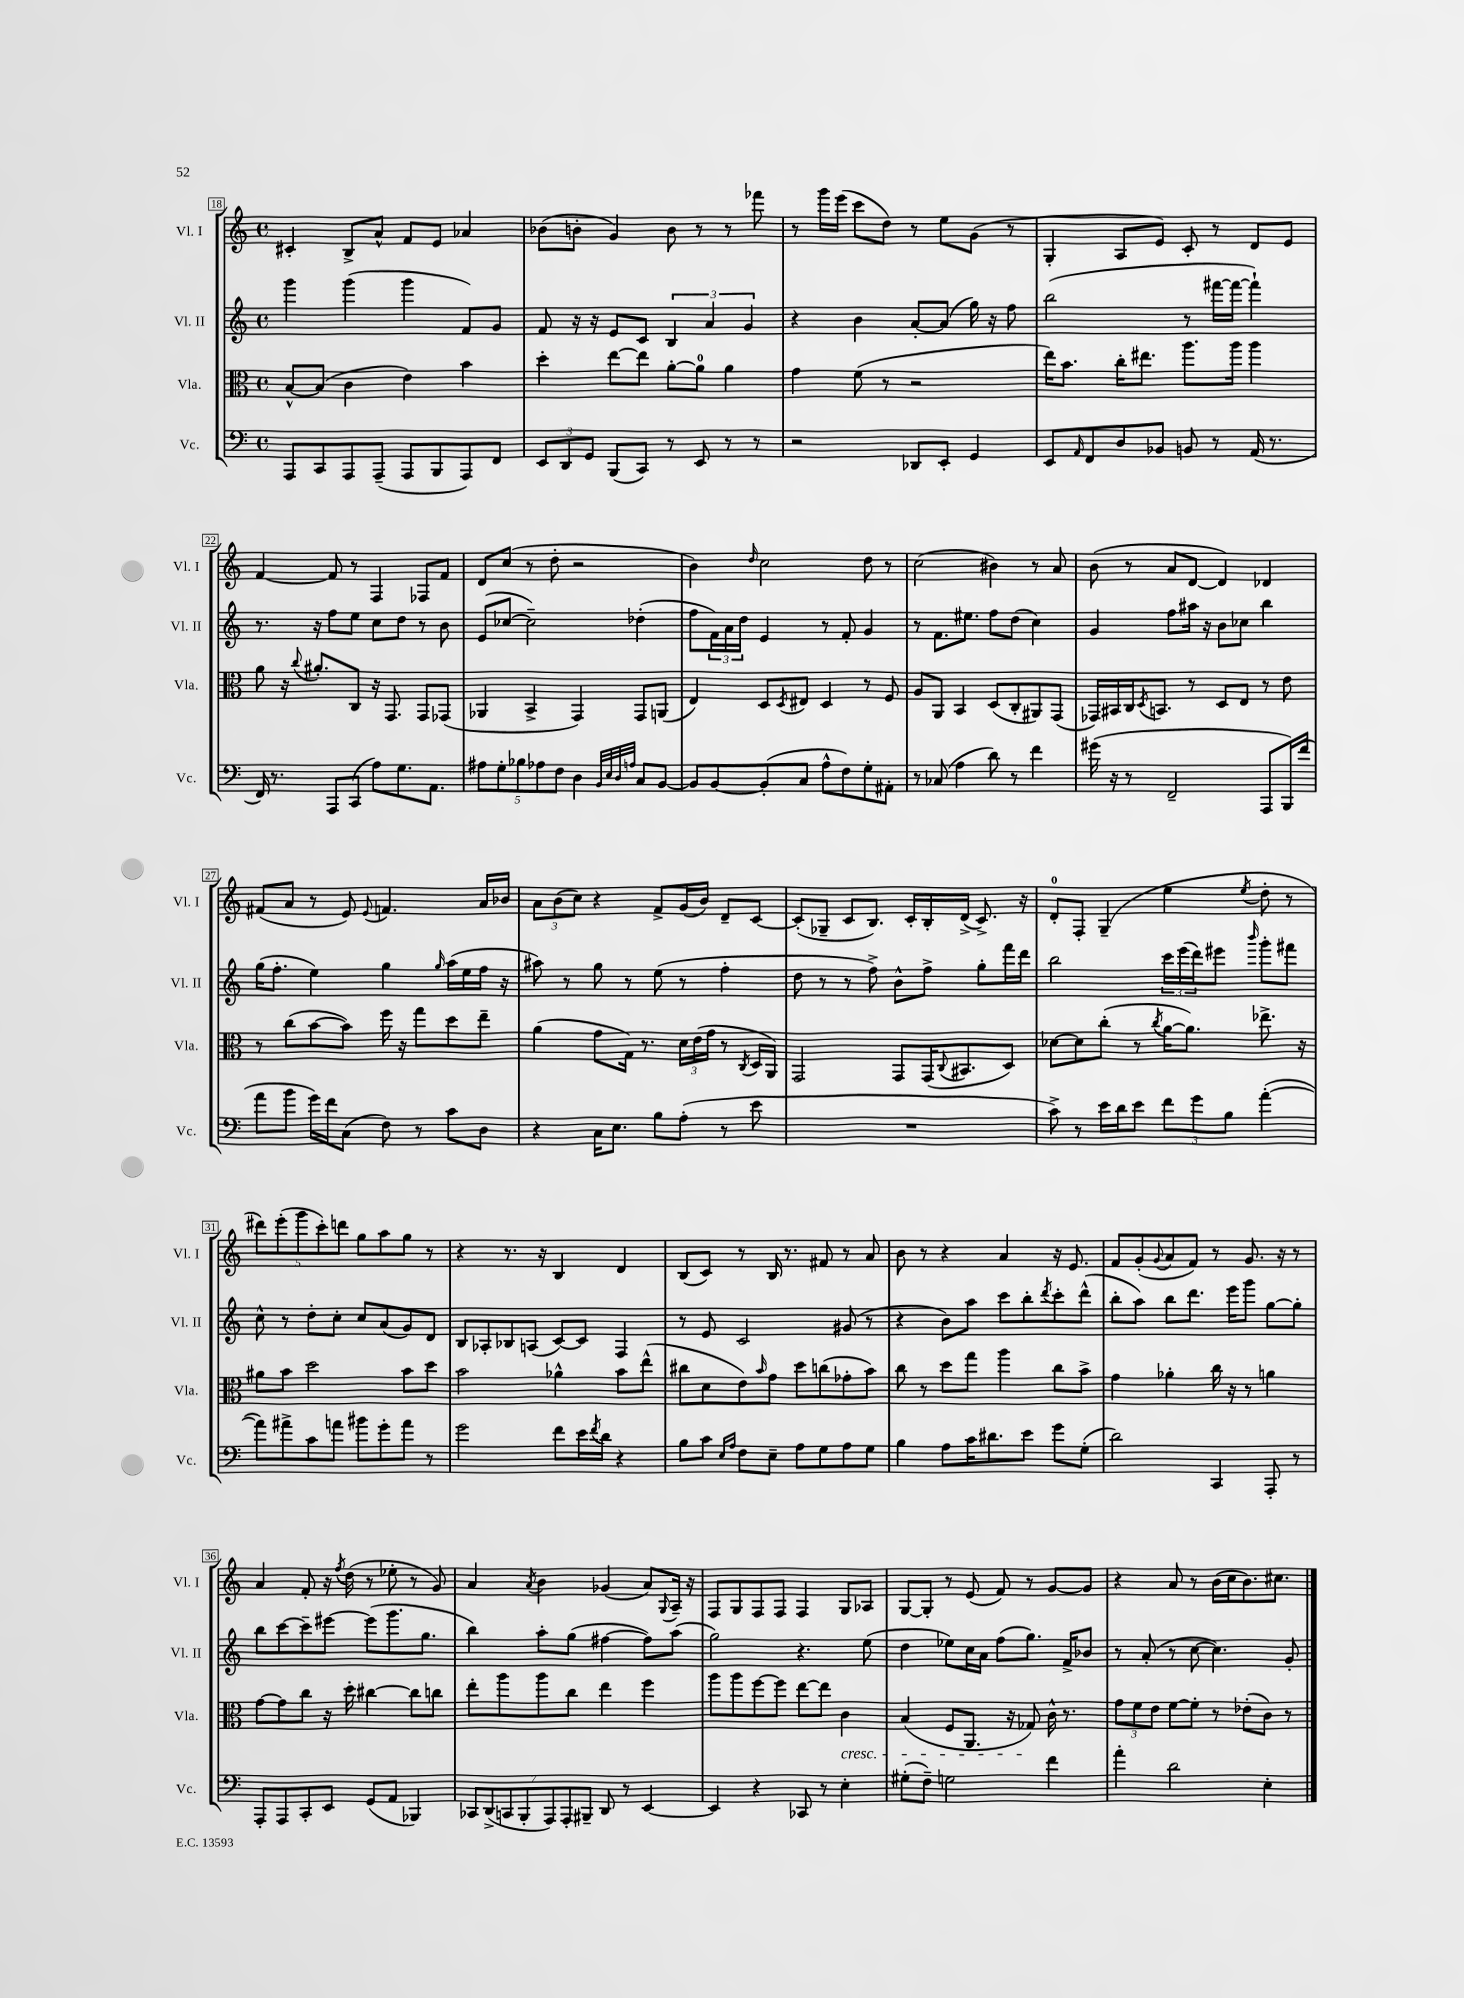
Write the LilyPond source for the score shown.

<<
\new StaffGroup <<
\new Staff = "s0" \with { instrumentName = "Vl. I" shortInstrumentName = "Vl. I" } {
    \clef treble \key c \major \defaultTimeSignature \time 4/4
    cis'4-. b8-> a'8-^ f'8 e'8 aes'4 |
    bes'8( b'8-. g'4) b'8 r8 r8 fes'''8 |
    r8 g'''16 e'''16( c'''8 d''8) r8 e''8 g'8( r8 |
    g4-. a8 e'8) c'8-. r8 d'8 e'8 |
    f'4~ f'8 r8 f4 fes8 f'8 |
    d'8 c''8( r8 d''8-. r2 |
    b'4) \grace { d''16 } c''2 d''8 r8 |
    c''2( bis'4) r8 a'8 |
    b'8( r8 a'8 d'8~ d'4) des'4 |
    fis'8( a'8 r8 e'8) \appoggiatura { e'8 } f'4. a'16 bes'16 |
    \tuplet 3/2 { a'8 b'8( c''8) } r4 f'8-> g'16( b'16) d'8-- c'8~ |
    c'8-.( ges8-- c'8 b8.) c'16-. b16-. d'16->( c'8.->) r16 |
    d'8-0-. f8-. g4--( e''4 \acciaccatura { e''8 } d''8-. r8 |
    \tuplet 5/4 { dis'''8) e'''8-.( g'''8 c'''8-.) d'''8 } g''8 a''8 g''8 r8 |
    r4 r8. r16 b4 d'4 |
    b8( c'8) r8 b16 r8. fis'8 r8 a'8 |
    b'8 r8 r4 a'4 r16 e'8. |
    f'8 g'8-.( \appoggiatura { g'8 } a'8 f'8) r8 g'8. r16 r8 |
    a'4 f'8-. r16 \acciaccatura { f''8 } d''16( r8 ees''8-. r8 g'8) |
    a'4 \acciaccatura { a'8 } b'4 ges'4( a'8) \appoggiatura { g8 } a16-- r16 |
    f8 g8 f8 f8 f4 g8 aes8 |
    g8~ g8-. r8 e'8( f'8) r8 g'8~ g'8 |
    r4 a'8 r8 b'16( c''16 b'8.) cis''8. \bar "|." |
}
\new Staff = "s1" \with { instrumentName = "Vl. II" shortInstrumentName = "Vl. II" } {
    \clef treble \key c \major \defaultTimeSignature \time 4/4
    g'''4 g'''4( g'''4 f'8) g'8 |
    f'8 r16 r16 e'8 c'8 \tuplet 3/2 { b4 a'4 g'4 } |
    r4 b'4 a'8~-. a'8( g''16) r16 f''8 |
    b''2( r8 fis'''16~ fis'''16~ fis'''4-!) |
    r8. r16 f''8 e''8 c''8 d''8 r8 b'8 |
    e'8( ces''8~ ces''2--) des''4-.( |
    f''8 \tuplet 3/2 { f'16) a'16 d''16 } e'4 r8 f'8-. g'4 |
    r8 f'8. eis''8. f''8 d''8( c''4) |
    g'4 f''8 ais''16 r16 b'8 ces''8 b''4 |
    g''16( f''8.-. e''4) g''4 \grace { g''16 } a''16( e''16 f''16 r16 |
    ais''8) r8 g''8 r8 e''8( r8 f''4-. |
    d''8 r8 r8 f''8->) b'8-^ f''8-> g''8-. f'''16 d'''16 |
    b''2 \tuplet 3/2 { c'''16 e'''16( d'''16) } eis'''8 \grace { b'''16 } g'''8-. fis'''8 |
    c''8-^ r8 d''8-. c''8-. c''8 a'8( g'8) d'8 |
    b8 aes8-. bes8 a8( c'8~) c'8 f4 |
    r8 e'8 c'2 gis'8( r8 |
    r4 b'8) a''8 c'''8 b''8-. \acciaccatura { d'''8 } c'''8-. d'''8-^( |
    b''8-. a''8) b''8 d'''8. e'''16 g'''8 g''8~ g''8-. |
    b''8 c'''8~ c'''8-- eis'''8~ eis'''8( g'''8. g''8. |
    b''4) a''8-. g''8( fis''4~ fis''8) a''8( |
    g''2) r4. e''8( |
    d''4 ees''8) c''16 a'16 f''8( g''8.) f'16-> bes'8 |
    r8 a'8-.( r8 c''8~ c''4.) g'8-. \bar "|." |
}
\new Staff = "s2" \with { instrumentName = "Vla." shortInstrumentName = "Vla." } {
    \clef alto \key c \major \defaultTimeSignature \time 4/4
    b8~-^ b8( c'4 e'4) b'4 |
    d''4-. e''8~ e''8 a'8~-. a'8-0 a'4 |
    g'4 f'8( r8 r2 |
    e''16) b'8. c''16-. eis''8. a''8. a''16 a''4 |
    a'8 r16 \appoggiatura { c''8 } ais'8.-. c8 r16 g,8. g,8 ges,8( |
    aes,4 b,4-> g,4) g,8 a,8( |
    e4) d8 \acciaccatura { d8 } eis8 d4 r8 f8 |
    a8 a,8 b,4 d8( c8-. ais,8) g,8( |
    ges,16) bis,16 c16 \acciaccatura { d8 } b,8. r8 d8 e8 r8 e'8 |
    r8 c''8( b'8~ b'8) f''16 r16 g''8 d''8 e''8-- |
    a'4( g'8 g16) r8. \tuplet 3/2 { d'16 e'16( g'16 } r8 \acciaccatura { c8 } d16 a,16) |
    g,2 g,8 g,16( \appoggiatura { c8 } bis,8. d8) |
    des'8~ des'8 c''8-.( r8 \acciaccatura { c''8 } a'16~ a'8.) ees''8.-> r16 |
    ais'8 b'8 d''2 b'8 d''8 |
    b'2 aes'4-^ b'8 e''8-^( |
    cis''8 d'8 e'8) \grace { b'16 } g'8 d''8 c''8( ges'8-. b'8) |
    c''8 r8 d''8 g''8 a''4 c''8 b'8-> |
    g'4 aes'4-. c''16 r16 r8 a'4 |
    g'8~ g'8 c''8 r16 d''16-. cis''4~ cis''8 c''8 |
    e''8-. a''8 a''8 c''8 e''4 f''4 |
    a''8 a''8 f''8~ f''8 e''8~ e''8 c'4\cresc |
    b4( f8 a,8. r16 ges8\!) c'16-^ r8. |
    \tuplet 3/2 { g'8 f'8 e'8 } f'8~ f'8-. r8 ees'8-.( c'8) r8 \bar "|." |
}
\new Staff = "s3" \with { instrumentName = "Vc." shortInstrumentName = "Vc." } {
    \clef bass \key c \major \defaultTimeSignature \time 4/4
    a,,8 c,8 a,,8 a,,8--( a,,8 b,,8 a,,8) f,8 |
    \tuplet 3/2 { e,8 d,8 g,8 } b,,8( c,8) r8 e,8 r8 r8 |
    r2 des,8 e,8-. g,4 |
    e,8 \grace { a,16 } f,8 d8 bes,8 b,8 r8 a,16( r8. |
    f,16) r8. a,,8 c,8( a8) g8. a,8. |
    \tuplet 5/4 { ais8 g8-. bes8 aes8 f8 } d4 \grace { b,32 e32 d32 a32 } c8 b,8~ |
    b,8 b,8~ b,8-.( c8 a8-^ f8) g8-. ais,8-. |
    r8 ces8( a4 d'8) r8 f'4 |
    gis'16( r16 r8 f,2-- a,,8 b,,16) f'16( |
    a'8 b'8 g'16) f'16 c8( f8) r8 c'8 d8 |
    r4 c16 e8. b8 a8-.( r8 e'8 |
    R1 |
    c'8->) r8 e'16 d'16 e'8 \tuplet 3/2 { f'8 g'8 b8 } a'4~-.( |
    a'8) ais'8-> c'8 a'8 bis'8 g'8-. a'8 r8 |
    g'2 f'8 e'16 \acciaccatura { f'8 } d'16 r4 |
    b8 c'8 \grace { e16 a16 } f8 e8-- a8 g8 a8 g8 |
    b4 a8 c'16 dis'8. e'8 g'8 g8-.( |
    d'2) c,4 a,,8-. r8 |
    a,,8-. a,,8 c,8-. e,8 g,8( a,8 bes,,4) |
    \tuplet 7/4 { ces,8 d,8->( c,8 b,,8-. a,,8) a,,8-. bis,,8-- } d,8 r8 e,4~ |
    e,4 r4 ces,8 r8 e4-. |
    gis8-.( f8--) g2 f'4 |
    a'4-. d'2 e4-. \bar "|." |
}
>>
>>
\layout { \context { \Score currentBarNumber = #18 \override BarNumber.stencil = #(make-stencil-boxer 0.1 0.3 ly:text-interface::print) } }
